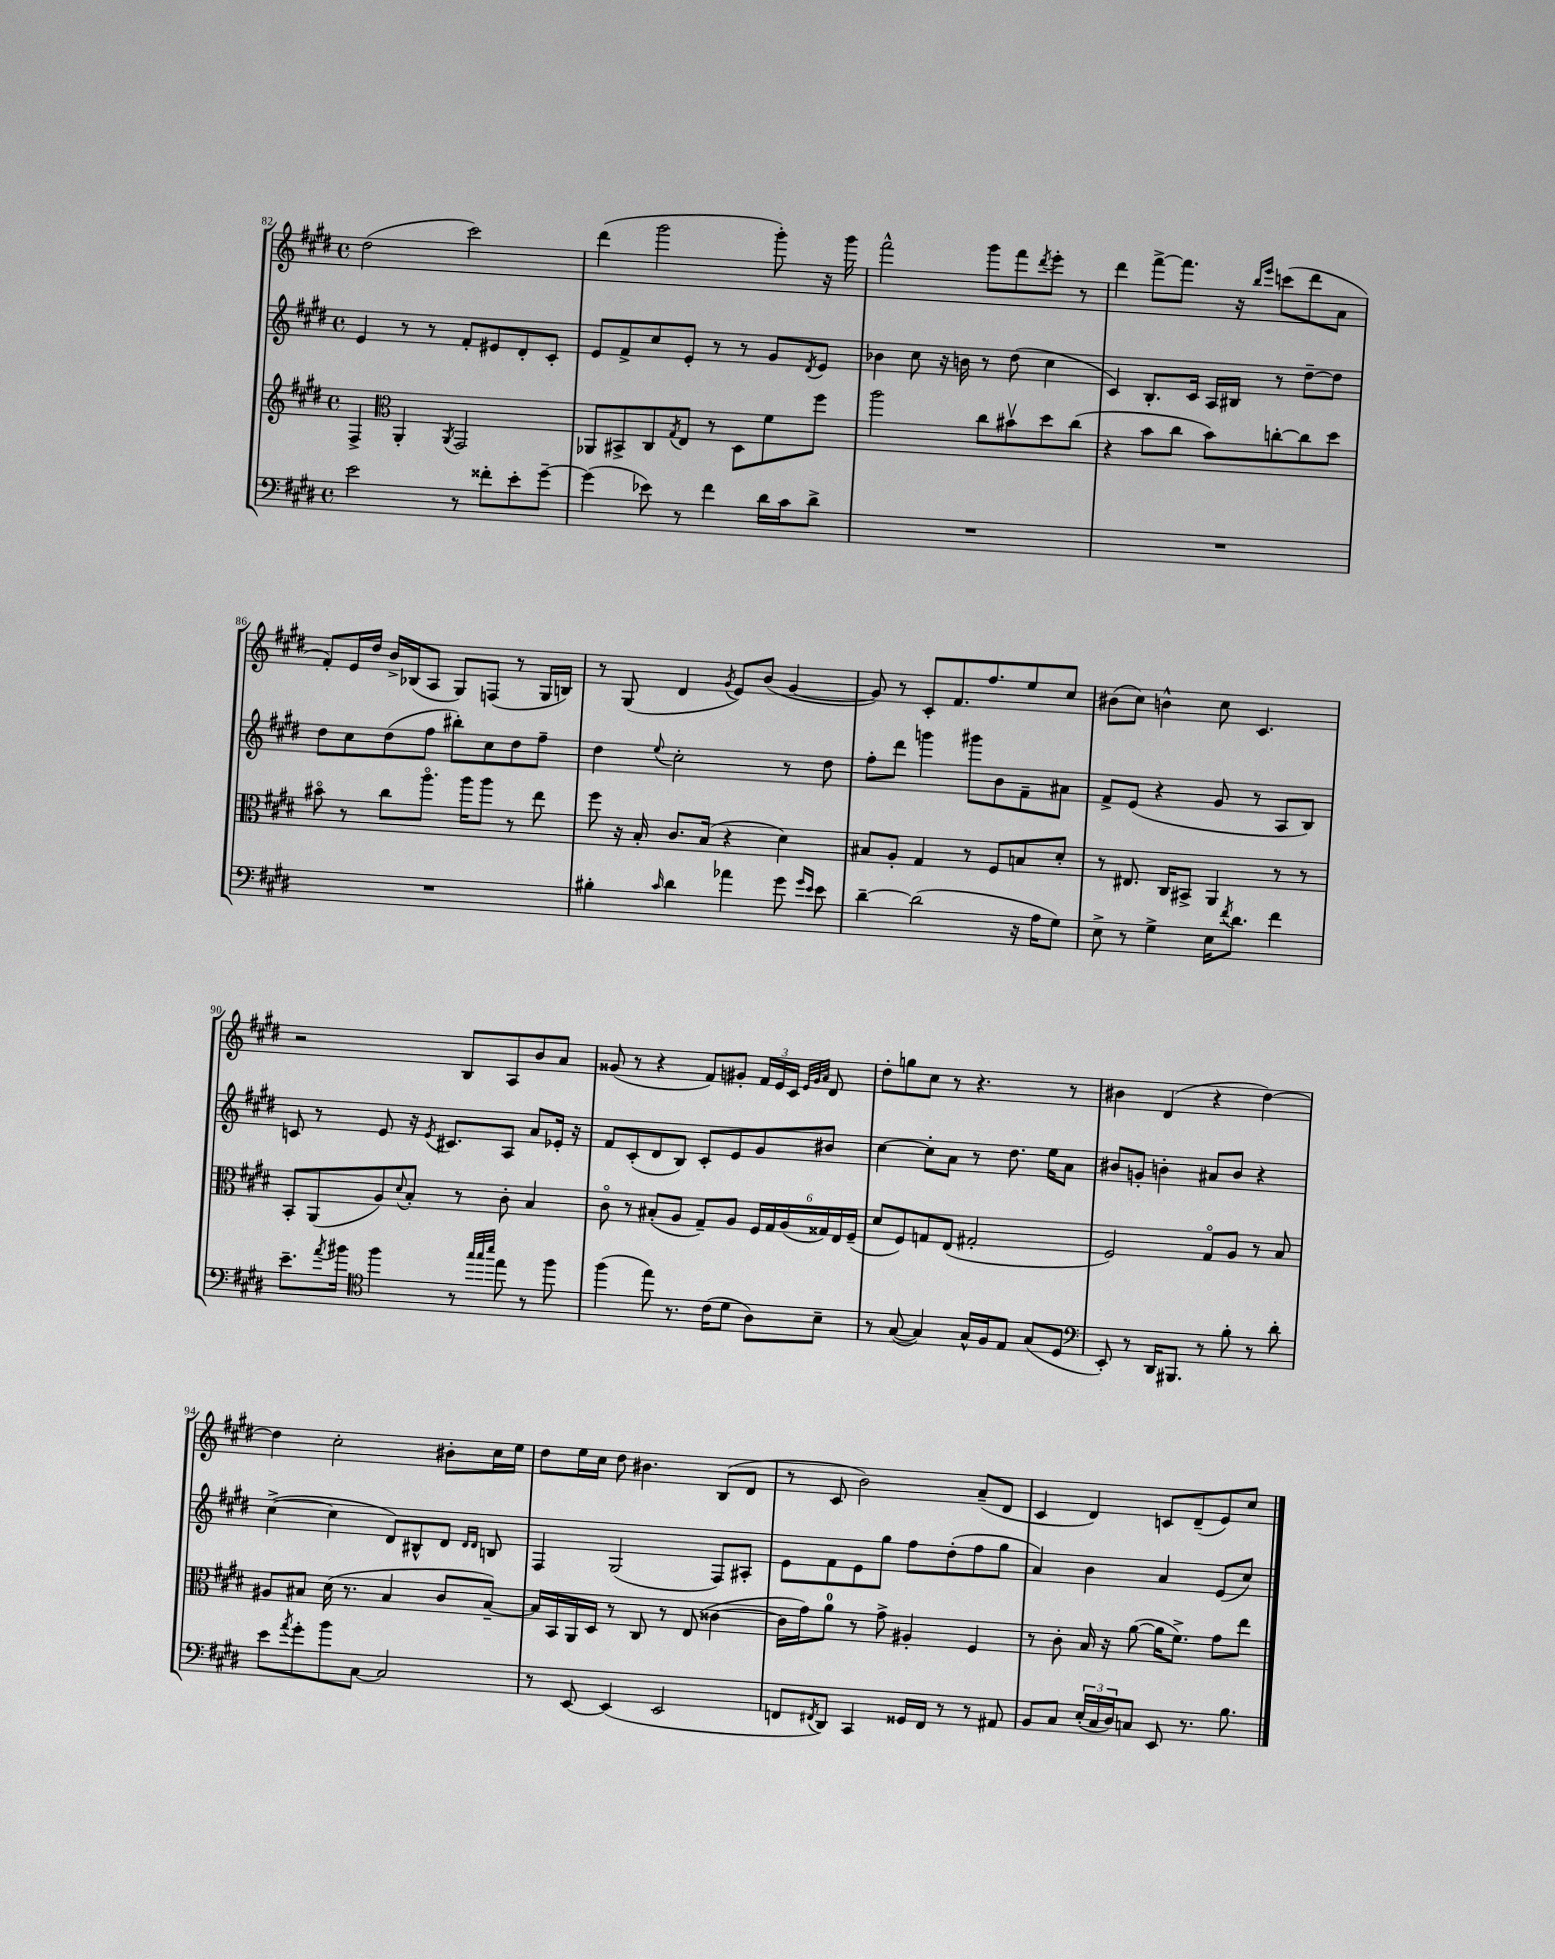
<<
\new StaffGroup <<
\new Staff = "s0" {
    \clef treble \key e \major \defaultTimeSignature \time 4/4
    dis''2( cis'''2) |
    dis'''4( gis'''2 gis'''8-.) r16 gis'''16 |
    fis'''2-^ gis'''8 fis'''8 \acciaccatura { dis'''8 } e'''8-. r8 |
    dis'''4 fis'''8~-> fis'''8. r16 \grace { b''16 e'''16 } c'''8( dis'''8 a'8 |
    fis'8-.) e'16 dis''16 b'16-> bes16( a8 gis8) f8( r8 gis16 b16) |
    r8 gis8( dis'4 \acciaccatura { gis'8 } e'8) b'8( gis'4~ |
    gis'8) r8 cis'8-. fis'8. fis''8. e''8 cis''8 |
    bis'8( cis''8) b'4-^ cis''8 cis'4. |
    r2 b8 a8 b'8 a'8 |
    gisis'8( r8 r4 fis'8) gis'8-. \tuplet 3/2 { fis'16 e'16 cis'16 } \grace { e'32 gis'32 a'32 } dis'8 |
    dis''8-. g''8 cis''8 r8 r4. r8 |
    bis'4 dis'4( r4 dis''4~) |
    dis''4 cis''2-. bis'8-. cis''16 e''16 |
    dis''8 e''16 cis''16 dis''8 bis'4. b8( dis'8 |
    r8 cis'8 b'2) a'8--( dis'8 |
    cis'4 dis'4) c'8 dis'8--( e'8) cis''8 \bar "|." |
}
\new Staff = "s1" {
    \clef treble \key e \major \defaultTimeSignature \time 4/4
    e'4 r8 r8 fis'8-. eis'8 dis'8-. cis'8-. |
    e'8 fis'8-> cis''8 e'8-. r8 r8 gis'8 \acciaccatura { dis'8 } e'8 |
    bes'4 cis''8 r16 b'16 r8 dis''8( cis''4 |
    cis'4) b8.-. cis'16 a16 bis16 r8 dis''8~-- dis''8 |
    dis''8 cis''8 dis''8( fis''8 bis''8-.) cis''8 dis''8 fis''8-- |
    dis''4 \appoggiatura { e''8 } cis''2-. r8 dis''8 |
    fis''8-. dis'''8 g'''4 gis'''8 b'8 fis'8-- ais'8 |
    fis'8-> e'8( r4 gis'8 r8 a8 b8) |
    c'8 r8 e'8 r16 \acciaccatura { e'8 } cis'8. a8 a'8 ees'16-. r16 |
    fis'8 cis'8-.( dis'8 b8) cis'8-. e'8 gis'8 bis'8 |
    cis''4~ cis''8-. a'8 r8 dis''8. e''16 a'8 |
    bis'8 g'8-. b'4-. ais'8 b'8 r4 |
    cis''4~->( cis''4 dis'8) bis8-^ dis'8 \grace { dis'16 dis'16 } b8 |
    fis4 gis2( fis8) ais8-. |
    e'8 fis'8 e'8 gis''8 fis''8 dis''8-.( fis''8 gis''8 |
    a'4) b'4 a'4 e'8( cis''8) \bar "|." |
}
\new Staff = "s2" {
    \clef treble \key e \major \defaultTimeSignature \time 4/4
    fis4-> \clef alto a,4-. \acciaccatura { a,8 } gis,2 |
    aes,8 bis,8-> cis8 \acciaccatura { gis8 } e8 r8 dis8 fis'8 fis''8 |
    a''2 cis''8 bis'8\upbow dis''8 cis''8( |
    r4 b'8 cis''8 b'8) c''8~-. c''8 dis''8 |
    bis'8\flageolet r8 cis''8 a''8.\flageolet a''16 a''8 r8 e''8 |
    fis''8 r16 b16-. cis'8. b16( r4 dis'4) |
    bis8 a8-. gis4 r8 fis8 b8 dis'8-. |
    r8 eis8. cis16 bis,8-> a,4 r8 r8 |
    b,8-. a,8( a8) \appoggiatura { dis'8 } b8-. r8 cis'8-. b4 |
    cis'8\flageolet r8 bis8-.( a8 gis8--) a8 \tuplet 6/4 { fis16 gis16 a16( gisis16) e16 fis16--( } |
    dis'8 fis8) g8 e8( gis2-. |
    fis2) gis8\flageolet a8 r8 b8 |
    ais8 bis8 dis'16( r8. bis4 cis'8 bis8~--) |
    bis16 b,16 a,16 dis16 r8 cis8 r8 e8( cisis'4~ |
    cisis'16 gis'16) a'8-0 r8 gis'8-> ais4-. fis4 |
    r8 cis'8-. b16 r16 a'8~( a'16 fis'8.->) gis'8 e''8 \bar "|." |
}
\new Staff = "s3" {
    \clef bass \key e \major \defaultTimeSignature \time 4/4
    e'2 r8 fisis'8-. e'8-. gis'8~-- |
    gis'4( ees'8) r8 fis'4 dis'16 cis'16 dis'8-> |
    R1 |
    R1 |
    R1 |
    bis4-. \grace { cis'16 } dis'4 aes'4 gis'8 \grace { gis'16 e'16 } e'8 |
    dis'4~-- dis'2( r16 a16 gis8) |
    e8-> r8 gis4-> e16 \acciaccatura { fis'8 } dis'8. fis'4 |
    e'8.-- \acciaccatura { a'8 } bis'16 \clef tenor fis''4 r8 \grace { gis''32 gis''32 b''32 } e''8 r8 fis''8 |
    fis''4( e''8) r8. cis'16( dis'8 a8) b8-- |
    r8 gis8~( gis4) gis16-^ fis16 e8 gis8( dis8 |
    \clef bass e,8-.) r8 dis,16 bis,,8. r8 b8-. r8 dis'8-. |
    e'8 \acciaccatura { a'8 } gis'8-. b'8 cis8~ cis2 |
    r8 e,8~ e,4( e,2 |
    f,8 \acciaccatura { fis,8 } dis,8) cis,4 gisis,16 fis,16 r8 r8 ais,8 |
    b,8 cis8 \tuplet 3/2 { e16-.( cis16 dis16) } c8 e,8 r8. b8. \bar "|." |
}
>>
>>
\layout { \context { \Score currentBarNumber = #82 } }
